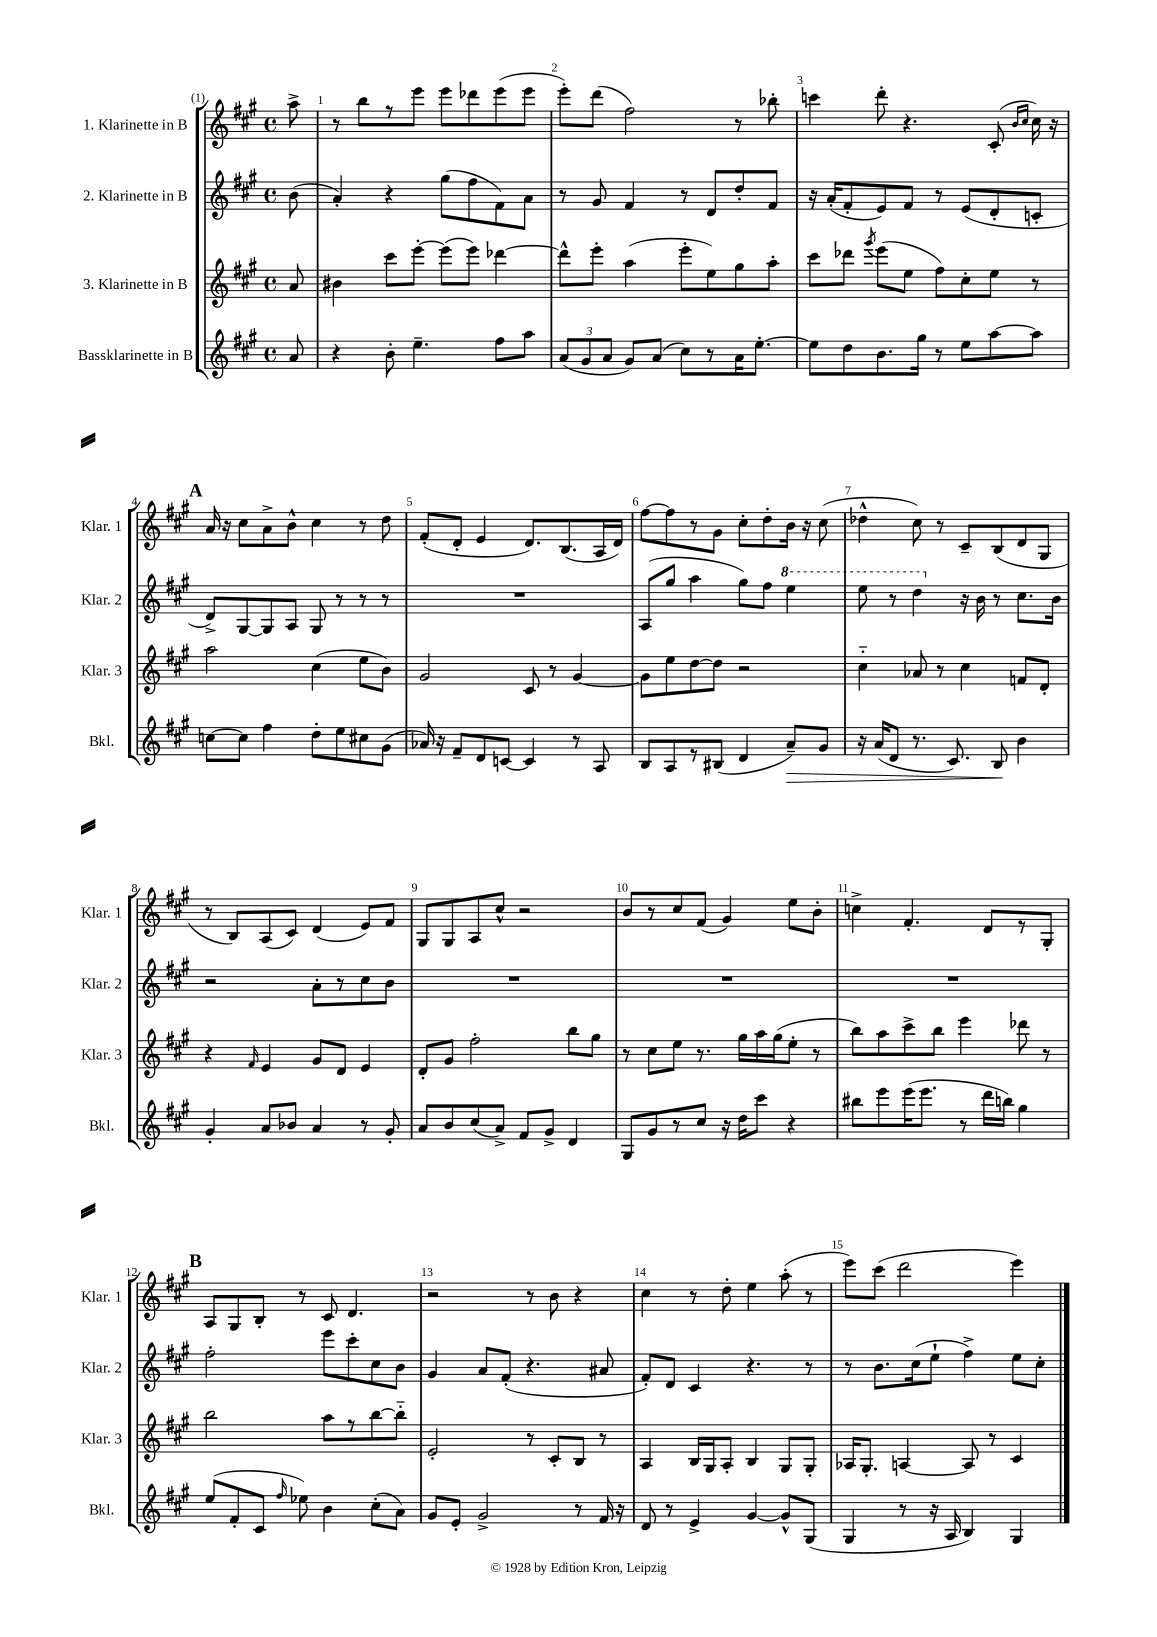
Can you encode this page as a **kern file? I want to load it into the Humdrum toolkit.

**kern	**kern	**kern	**kern
*staff4	*staff3	*staff2	*staff1
*clefG2	*clefG2	*clefG2	*clefG2
*k[f#c#g#]	*k[f#c#g#]	*k[f#c#g#]	*k[f#c#g#]
*M4/4	*M4/4	*M4/4	*M4/4
*met(c)	*met(c)	*met(c)	*met(c)
8a	8a	(8b	8aa^
=	=	=	=
4r	4b#	4a')	8r
.	.	.	8bb
8b'	8ccc#	4r	8r
4.ee~	[8eee'	.	8eee
.	(8eee]	(8gg#	8eee
.	8eee)	8ff#	8ddd-
8ff#	[4ddd-	8f#)	(8eee
8aa	.	8a	8eee
=	=	=	=
(12a	8ddd-^^]	8r	8eee')
12g#	.	.	.
.	8eee'	8g#	(8ddd
12a	.	.	.
8g#)	(4aa	4f#	2ff#)
(8a	.	.	.
8cc#)	8eee'	8r	.
8r	8ee)	8d	.
16a	8gg#	8dd'	8r
[8.ee'	.	.	.
.	8aa'	8f#	8bb-'
=	=	=	=
8ee]	8ccc#	16r	4ccc
.	.	(16a'	.
8dd	8ddd-	8f#'	.
.	8qggg#	.	.
8.b	(8eee	8e)	8ddd'
.	8ee	8f#	4.r
16gg#	.	.	.
8r	8ff#)	8r	.
8ee	8cc#'	(8e	.
[8aa	8ee	8d'	(8c#'
.	.	.	16qqb
.	.	.	16qqcc#
8aa]	8r	8c'	16cc#)
.	.	.	16r
=	=	=	=
[8cc	2aa	8d^)	16a
.	.	.	16r
8cc]	.	[8G#	8cc#
4ff#	.	8G#]	8a^
.	.	8A	8b^^
8dd'	(4cc#	8G#	4cc#
8ee	.	8r	.
8cc#	8ee	8r	8r
(8g#	8b)	8r	8dd
=	=	=	=
16a-)	2g#	1r	(8f#'
16r	.	.	.
8f#~	.	.	8d'
8d	.	.	4e
[8c	.	.	.
4c]	8c#	.	8.d)
.	8r	.	.
.	.	.	(8.B
8r	[4g#	.	.
8A	.	.	16A
.	.	.	16d)
=	=	=	=
8B	8g#]	(8A	[8ff#
8A	8ee	8gg#	8ff#]
8r	[8dd	4aa	8r
(8B#	8dd]	.	8g#
4d	2r	8gg#)	8cc#'
.	.	8ff#	8dd'
8a~)	.	4eee	16b
.	.	.	16r
8g#	.	.	(8cc#
=	=	=	=
16r	4cc#'~	8eee	4dd-^^
(16a	.	.	.
8d	.	8r	.
8.r	8a-	4ddd	8cc#)
.	8r	.	8r
8.c#)	.	.	.
.	4cc#	16r	8c#~
.	.	16b	.
8B	.	8r	(8B
4b	8f	8.cc#	8d
.	8d'	.	8G#
.	.	16b	.
=	=	=	=
4g#'	4r	2r	8r
.	.	.	8B)
.	16qqf#	.	.
8a	4e	.	(8A
8b-	.	.	8c#)
4a	8g#	8a'	(4d
.	8d	8r	.
8r	4e	8cc#	8e)
8g#'	.	8b	8f#
=	=	=	=
8a	8d'	1r	8G#
8b	8g#	.	8G#
(8cc#	2ff#'	.	8A
8a^)	.	.	8cc#^^
8f#	.	.	2r
8g#^	.	.	.
4d	8bb	.	.
.	8gg#	.	.
=	=	=	=
8G#	8r	1r	8b
8g#	8cc#	.	8r
8r	8ee	.	8cc#
8cc#	8.r	.	(8f#
16r	.	.	4g#)
16dd	16gg#	.	.
8ccc#	16aa	.	.
.	(16gg#	.	.
4r	8ee'	.	8ee
.	8r	.	8b'
=	=	=	=
8bb#	8bb)	1r	4cc^
8eee	8aa	.	.
(16eee	8ccc#^	.	4.f#'
8.eee	.	.	.
.	8bb	.	.
8r	4eee	.	.
16ddd	.	.	8d
16bb)	.	.	.
4gg#	8ddd-	.	8r
.	8r	.	8G#'
=	=	=	=
(8ee	2bb	2ff#'	8A
8f#'	.	.	8G#
8c#	.	.	8B'
16qqff#	.	.	.
8ee-)	.	.	8r
4b	8aa	8eee	8c#
.	8r	8ccc#'	4.d
(8cc#'	[8bb	8cc#	.
8a)	8bb'~]	8b	.
=	=	=	=
8g#	2e'	4g#	2r
8e'	.	.	.
2g#^	.	8a	.
.	.	(8f#'	.
.	8r	4.r	8r
.	8c#'	.	8b
8r	8B	.	4r
16f#	8r	8a#	.
16r	.	.	.
=	=	=	=
8d	4A	8f#')	4cc#
8r	.	8d	.
4e^	16B	4c#	8r
.	16G#	.	.
.	8A'	.	8dd'
[4g#	4B	4.r	4ee
8g#^^]	8G#	.	(8aa'
(8G#	8G#'	8r	8r
=	=	=	=
4G#	16A-	8r	8eee)
.	8.G#'	.	.
.	.	8.b	(8ccc#
8r	[4A	.	2ddd
.	.	(16cc#	.
16r	.	8ee`	.
16A	.	.	.
4B)	8A]	4ff#^)	.
.	8r	.	.
4G#	4c#	8ee	4eee)
.	.	8cc#'	.
==	==	==	==
*-	*-	*-	*-
